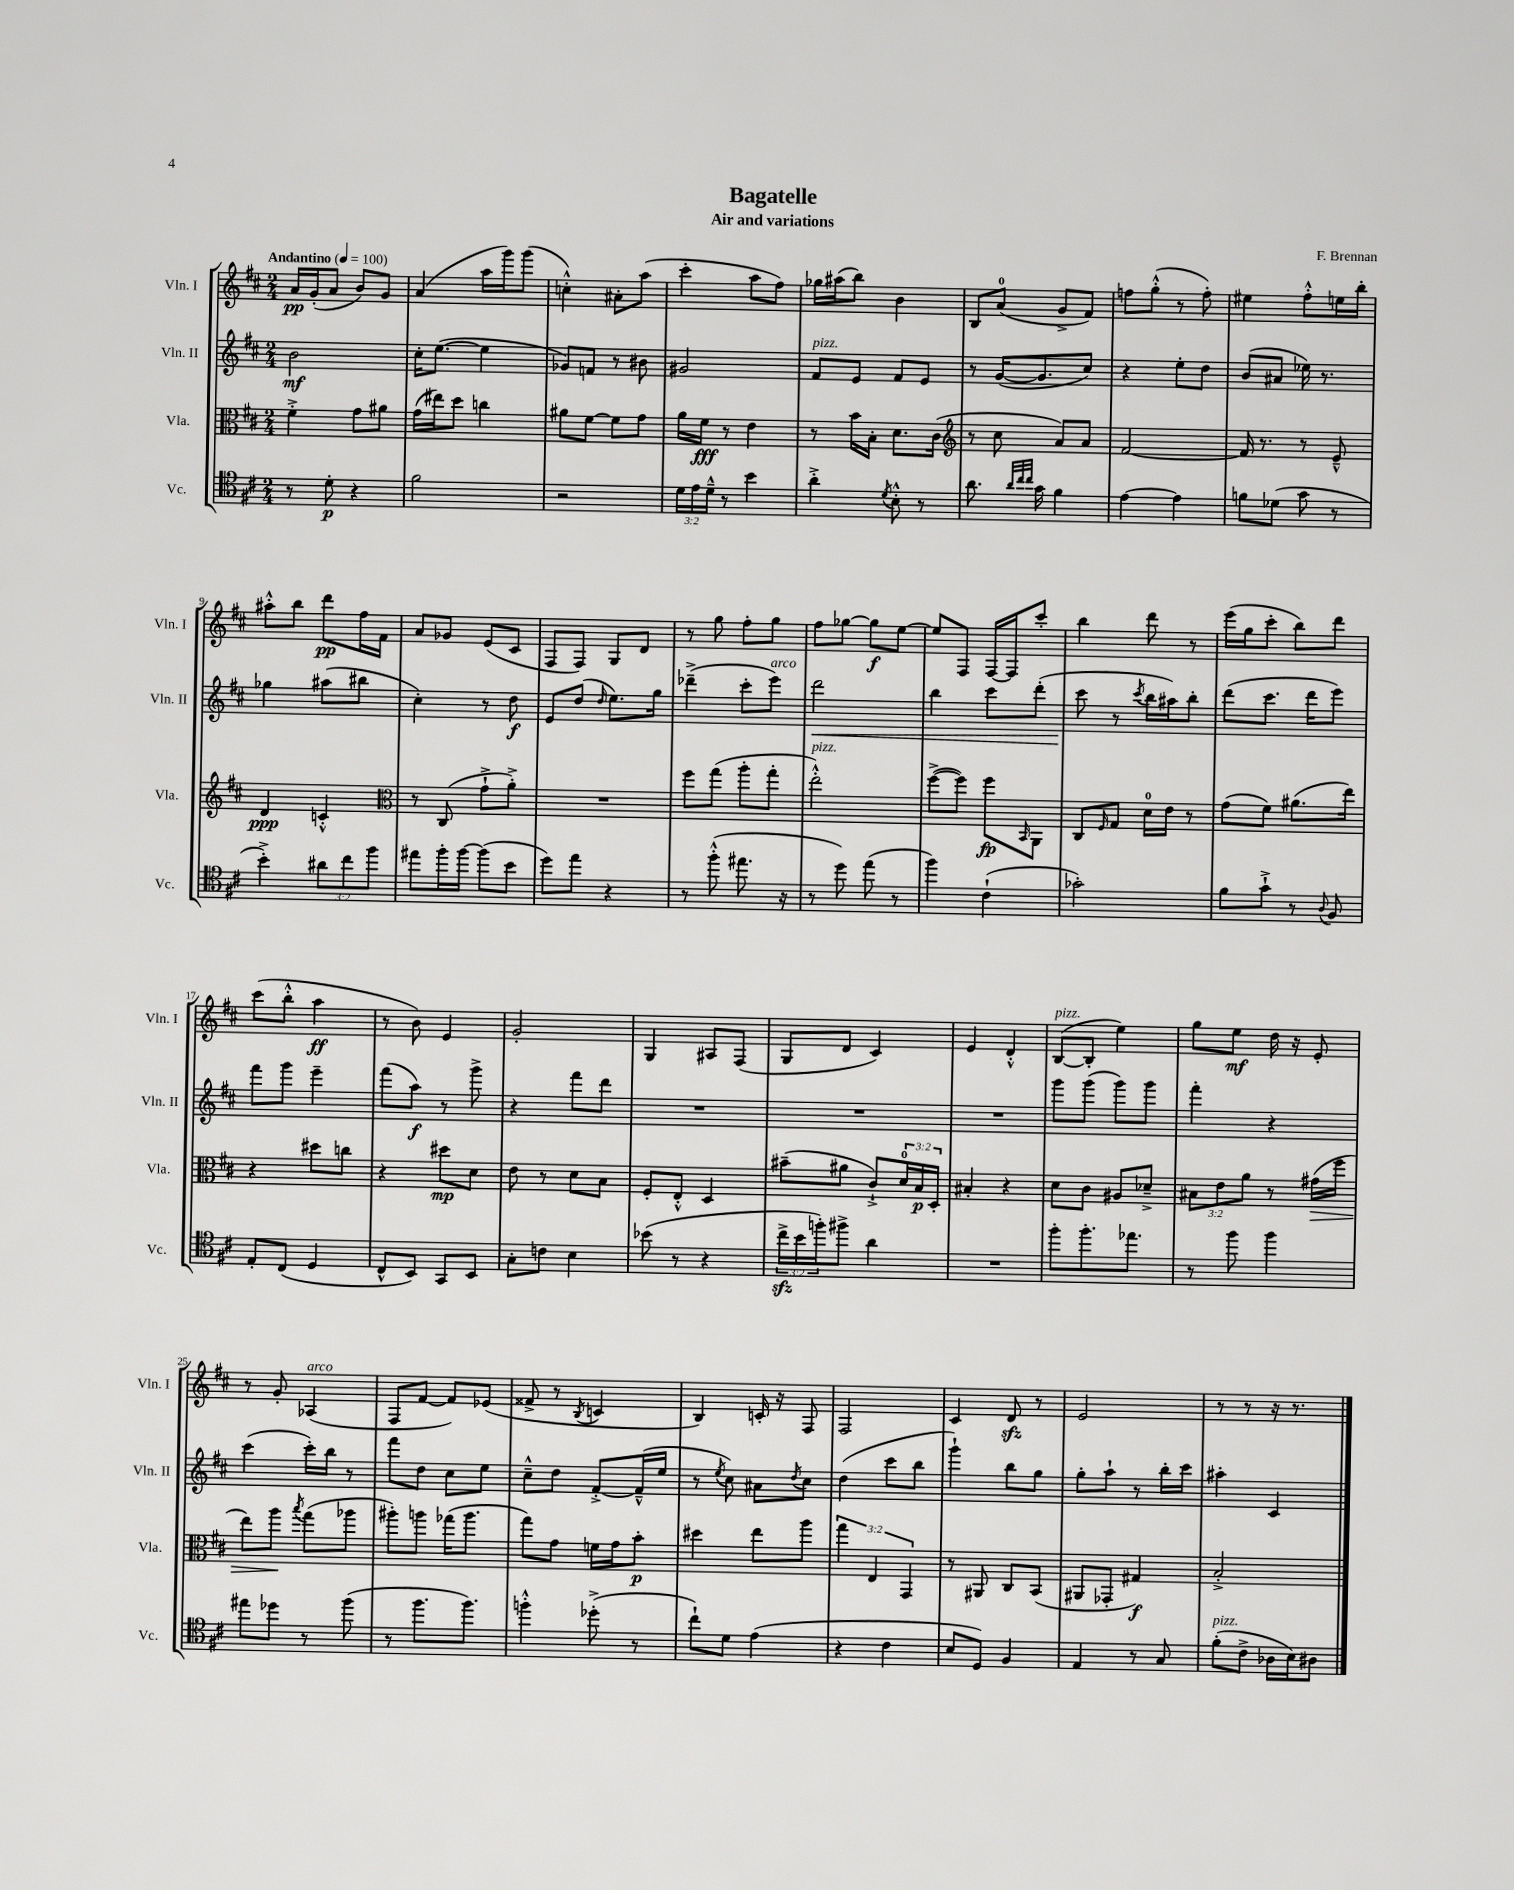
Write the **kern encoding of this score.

**kern	**kern	**kern	**kern
*staff4	*staff3	*staff2	*staff1
*clefC4	*clefC3	*clefG2	*clefG2
*k[f#c#]	*k[f#c#]	*k[f#c#]	*k[f#c#]
*M2/4	*M2/4	*M2/4	*M2/4
*MM100	*MM100	*MM100	*MM100
8r	4f#'^	2b	16a
.	.	.	(16g'
8d'	.	.	8a
4r	8g	.	8b)
.	8a#	.	8g
=	=	=	=
2f#	(16g	16cc#'	(4a
.	16ee#)	([8.ee	.
.	8dd	.	.
.	4cc	4ee]	16aa
.	.	.	16ggg)
.	.	.	(8ggg
=	=	=	=
2r	8a#	8g-)	4cc'^^)
.	[8f#	8f	.
.	8f#]	8r	8a#'
.	8g	8b#	(8aa
=	=	=	=
24d	16a	2g#	4ccc#'
24e	.	.	.
.	16f#	.	.
24d~^^	.	.	.
8r	8r	.	.
4b	4e	.	8aa
.	.	.	8ff#)
=	=	=	=
4a'^	8r	8f#	16gg-
.	.	.	(16aa#
.	16b	8e	8bb)
.	16B'	.	.
8qd	.	.	.
8B'^^	8.d	8f#	4b
8r	.	8e	.
.	(16c#	.	.
=	=	=	=
*	*clefG2	*	*
8.a	8r	8r	8B
.	8cc#	([16g	(8a
32qqa	.	.	.
32qqcc#	.	.	.
32qqcc#	.	.	.
16g	.	8.g]	.
4f#	8a)	.	8g^
.	8a	8cc#)	8f#)
=	=	=	=
[4e	[2f#	4r	8ff
.	.	.	(8gg'^^
4e]	.	8ee'	8r
.	.	8dd	8ff')
=	=	=	=
8f	16f#]	(8b	4ee#
.	8.r	.	.
(8d-	.	8a#	.
8g	8r	16ee-)	8ff#'^^
.	.	8.r	.
8r	8e~^^	.	16ee
.	.	.	16bb'
=	=	=	=
4b'^)	4d	4gg-	8aa#'^^
.	.	.	8bb
12a#	4c'^^	(8aa#	8ddd
12cc#	.	.	.
.	.	8bb#	16ff#
12ff#	.	.	.
.	.	.	16f#
=	=	=	=
*	*clefC3	*	*
8ee#	8r	4cc#')	8a
16ff#'	(8C#	.	8g-
[16ff#	.	.	.
(8ff#]	8g`^	8r	(8e
8b	8a'^)	8dd	8c#
=	=	=	=
8dd)	2r	8e	8F#
8ee	.	(8dd	8F#)
.	.	16qqdd	.
4r	.	8.ee)	8G
.	.	.	8d
.	.	16gg	.
=	=	=	=
8r	8ff#	(4ddd-~^	8r
(8ff#'^^	(8gg	.	8gg
8.ee#	8aa'	8ccc#'	8ff#'
.	8gg'	8eee)	8gg
16r	.	.	.
=	=	=	=
8r	2ee'^^)	2ddd	8ff#
8dd)	.	.	[8gg-
(8ee	.	.	8gg-]
8r	.	.	[8ee
=	=	=	=
4ff#)	([8ff#^	4bb	8ee]
.	8ff#])	.	8F#
(4c#`	8ff#	8ccc#	[16F#
.	.	.	16F#]
.	16qqBB	.	.
.	8AA	(8ddd'	8ccc#'
=	=	=	=
2g-')	8C#	8ccc#	4bb
.	16qqF#	.	.
.	8G	8r	.
.	.	8qccc#	.
.	16d	16bb	8ddd
.	16e	16aa#)	.
.	8r	8bb'	8r
=	=	=	=
8f#	(8g	(8ddd	(16eee
.	.	.	16gg
8g`^	8f#)	8.ccc#	8ccc#'
8r	(8.a#	.	8bb)
.	.	16ddd	.
8qqA	.	.	.
8F#	.	8eee)	8ddd
.	16ee)	.	.
=	=	=	=
8E'	4r	8fff#	(8ccc#
(8C#	.	8ggg	8bb'^^
4D	8dd#	4eee~	4aa
.	8cc	.	.
=	=	=	=
8C#^^	4r	(8fff#	8r
8BB)	.	8aa)	8b)
8GG	8dd#	8r	4e
8BB	8d	8ggg^	.
=	=	=	=
8G'	8e	4r	2g'
8c	8r	.	.
4B	8d	8fff#	.
.	8B	8ddd	.
=	=	=	=
(8b-	8F#'	2r	4G
8r	8E'^^	.	.
4r	4D	.	8A#
.	.	.	(8F#
=	=	=	=
24cc#^	(8b#~	2r	8G
24b	.	.	.
24ff')	.	.	.
8ff#^	8a#	.	8d
4a	8c#`^)	.	4c#)
.	24d	.	.
.	24B	.	.
.	24D'	.	.
=	=	=	=
2r	4B#'	2r	4e
.	4r	.	4d'^^
=	=	=	=
8ff#'	8d	8ggg	([8B
8.ff#'	8c#	(8ggg	8B']
.	8A#	8ggg)	4ee)
8.ee-	.	.	.
.	8d-~^	8ggg	.
=	=	=	=
8r	12B#	4fff#'	8gg
.	12e	.	.
8ff#	.	.	8ee
.	12a	.	.
4ff#	8r	4r	16dd
.	.	.	16r
.	(16g#	.	8e'
.	16ff#	.	.
=	=	=	=
8ee#	8ee)	(4ccc#	8r
8dd-	8aa	.	8g'
.	8qbb	.	.
8r	(8gg	16ccc#')	(4A-
.	.	16bb	.
(8ff#	8aa-	8r	.
=	=	=	=
8r	8aa#')	8fff#	8F#
8.ff#	8aa	8dd	[8f#
.	(16gg-	8cc#	8f#])
8.ff#)	8.aa	.	.
.	.	8ee	(8e-
=	=	=	=
4ff'^^	8gg)	8cc#~^^	8f##^
.	8g	8dd	8r
.	.	.	8qB
(8dd-'^	16f	[8f#'^	4c
.	16g	.	.
8r	8b'	(16f#~^^]	.
.	.	16ee	.
=	=	=	=
8cc#`)	4dd#	8r	4B)
.	.	8qee	.
8d	.	8cc#)	.
(4e	8ee	8a#	16c'
.	.	.	16r
.	.	8qdd	.
.	8aa	8cc#	8F#
=	=	=	=
4r	6gg	(4dd	2F#
.	6E	.	.
4c#	.	8ccc#	.
.	6GG	.	.
.	.	8bb	.
=	=	=	=
8B	8r	4ggg`)	4c#
8D)	8AA#	.	.
4F#	8C#	8bb	8d
.	(8BB	8gg	8r
=	=	=	=
4E	8AA#	8gg'	2e
.	8GG-'	8aa`	.
8r	4G#)	8r	.
8G	.	16bb'	.
.	.	16ccc#	.
=	=	=	=
(8f#'	2B'^	4aa#'	8r
8c#^	.	.	8r
16A-	.	4c#	16r
16B)	.	.	8.r
8A#	.	.	.
==	==	==	==
*-	*-	*-	*-
